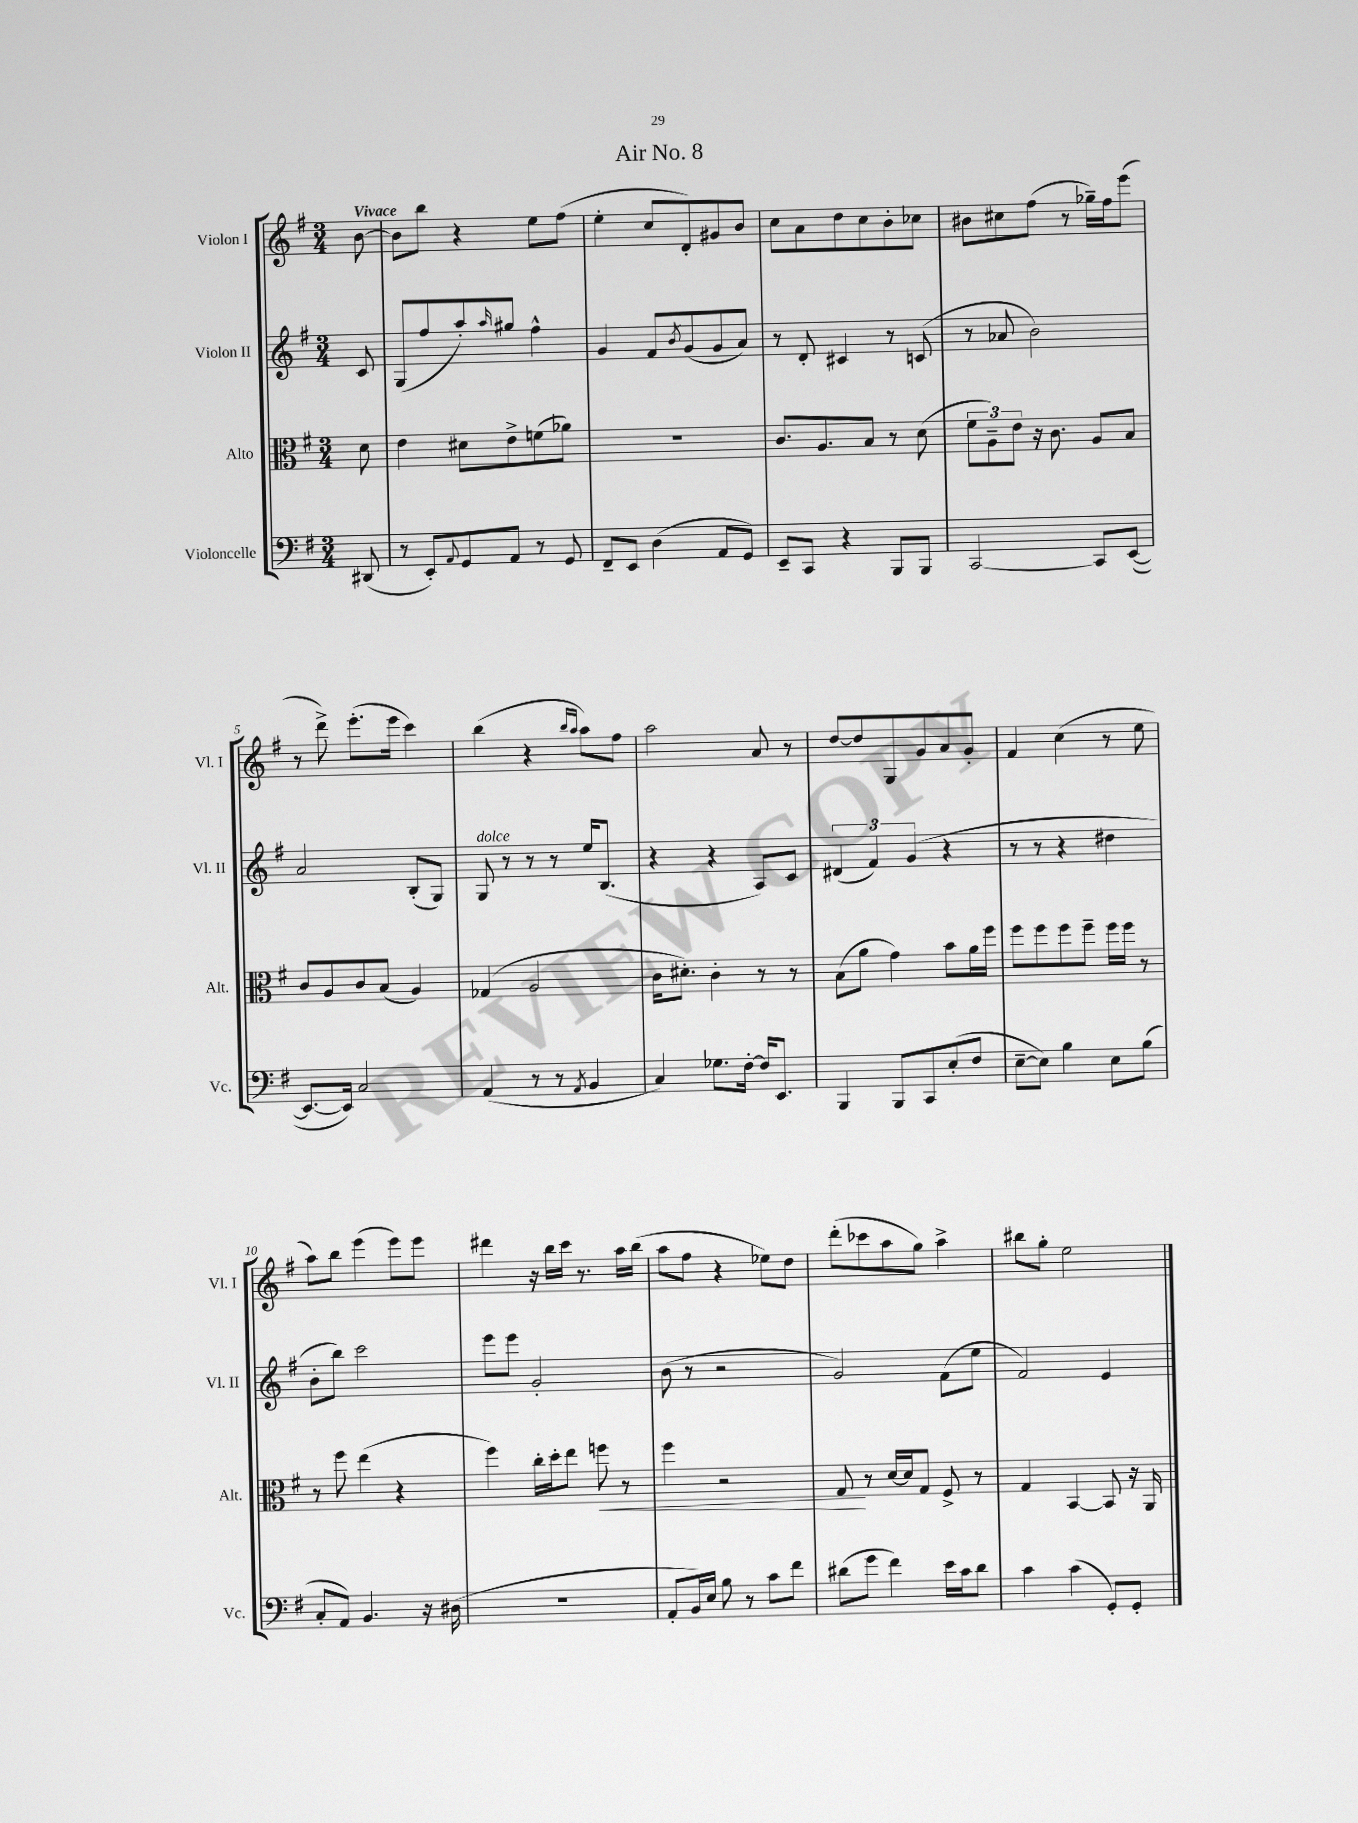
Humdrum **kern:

**kern	**kern	**kern	**kern
*staff4	*staff3	*staff2	*staff1
*clefF4	*clefC3	*clefG2	*clefG2
*k[f#]	*k[f#]	*k[f#]	*k[f#]
*M3/4	*M3/4	*M3/4	*M3/4
(8DD#	8d	8c	[8b
=	=	=	=
8r	4e	(8G	8b]
8EE')	.	8ff#	8bb
8qqAA	.	.	.
8GG	8d#	8aa')	4r
.	.	16qqaa	.
8AA	8e^	8gg#	.
8r	(8f	4ff#^^	8ee
8GG	8a-)	.	(8ff#
=	=	=	=
8FF#~	2.r	4g	4ee'
8EE	.	.	.
(4D	.	8f#	8cc
.	.	8qb	.
.	.	(8g	8d')
8AA	.	8g	8g#
8GG)	.	8a)	8b
=	=	=	=
8EE~	8.c	8r	8cc
8CC	.	8d'	8a
.	8.A	.	.
4r	.	4c#	8dd
.	8B	.	8cc
8BBB	8r	8r	8b'
8BBB	(8d	(8c	8cc-
=	=	=	=
[2CC	12f#	8r	8b#
.	12A~)	.	.
.	.	8a-	8cc#
.	12e	.	.
.	16r	2b)	(8ff#
.	8.c	.	.
.	.	.	8r
8CC]	8A	.	16gg-~)
.	.	.	16ff#
([8EE	8B	.	(8eee
=	=	=	=
8.EE_	8c	2a	8r
.	8A	.	8ddd^)
16EE])	.	.	.
2C	8c	.	(8.eee'
.	(8B	.	.
.	.	.	16eee
.	4A)	(8B'	4ccc)
.	.	8G)	.
=	=	=	=
(4AA	(4G-	8G	(4bb
.	.	8r	.
8r	2A	8r	4r
8r	.	8r	.
.	.	.	16qqbb
8qAA	.	.	16qqaa
4BB	.	16ee	8aa)
.	.	(8.B	.
.	.	.	8ff#
=	=	=	=
4C)	16c	4r	2aa
.	8.d#')	.	.
8.G-	4c'	4r	.
[16F#'	.	.	.
16F#]	8r	8A)	8a
8.EE	.	.	.
.	8r	8c	8r
=	=	=	=
4BBB	(8B	(6d#	[8dd
.	8a	.	8dd]
.	.	6f#)	.
8BBB	4g)	.	8G
.	.	(6g	.
8CC	.	.	8g
(8E'	8b	4r	8a
8F#	16a	.	8g'
.	16ff#	.	.
=	=	=	=
[8E~	8ff#	8r	4f#
8E])	8ff#	8r	.
4B	8ff#	4r	(4cc
.	8ff#~	.	.
8E	16ff#	4dd#	8r
.	16ff#	.	.
(8B	8r	.	8ee
=	=	=	=
8C'	8r	8b'	8aa)
8AA)	8ff#	8bb)	8bb
4.BB	(4ee	2ccc	(4eee
.	4r	.	8eee)
16r	.	.	8eee
(16D#	.	.	.
=	=	=	=
2.r	4ff#)	8eee	4ddd#
.	.	8eee	.
.	16cc'	2g'	16r
.	16dd'	.	16bb
.	8ee	.	16ccc
.	.	.	8.r
.	8ff	.	.
.	8r	.	16aa
.	.	.	(16bb
=	=	=	=
8AA'	4ff#	(8b	8aa
16BB)	.	8r	8ff#
16E	.	.	.
8B	2r	2r	4r
8r	.	.	.
8c	.	.	8ee-)
8f#	.	.	8dd
=	=	=	=
(8d#	8G	2g)	(8ddd'
8g	8r	.	8ccc-
4f#)	[16d	.	8aa
.	16d]	.	.
.	8G	.	8gg)
16e	8F#^	(8f#	4aa^
16c	.	.	.
8d#	8r	8ee	.
=	=	=	=
4c	4G	2f#)	8bb#
.	.	.	8gg'
(4c	[4BB	.	2ee
8GG')	8BB]	4e	.
8GG'	16r	.	.
.	16AA	.	.
==	==	==	==
*-	*-	*-	*-
